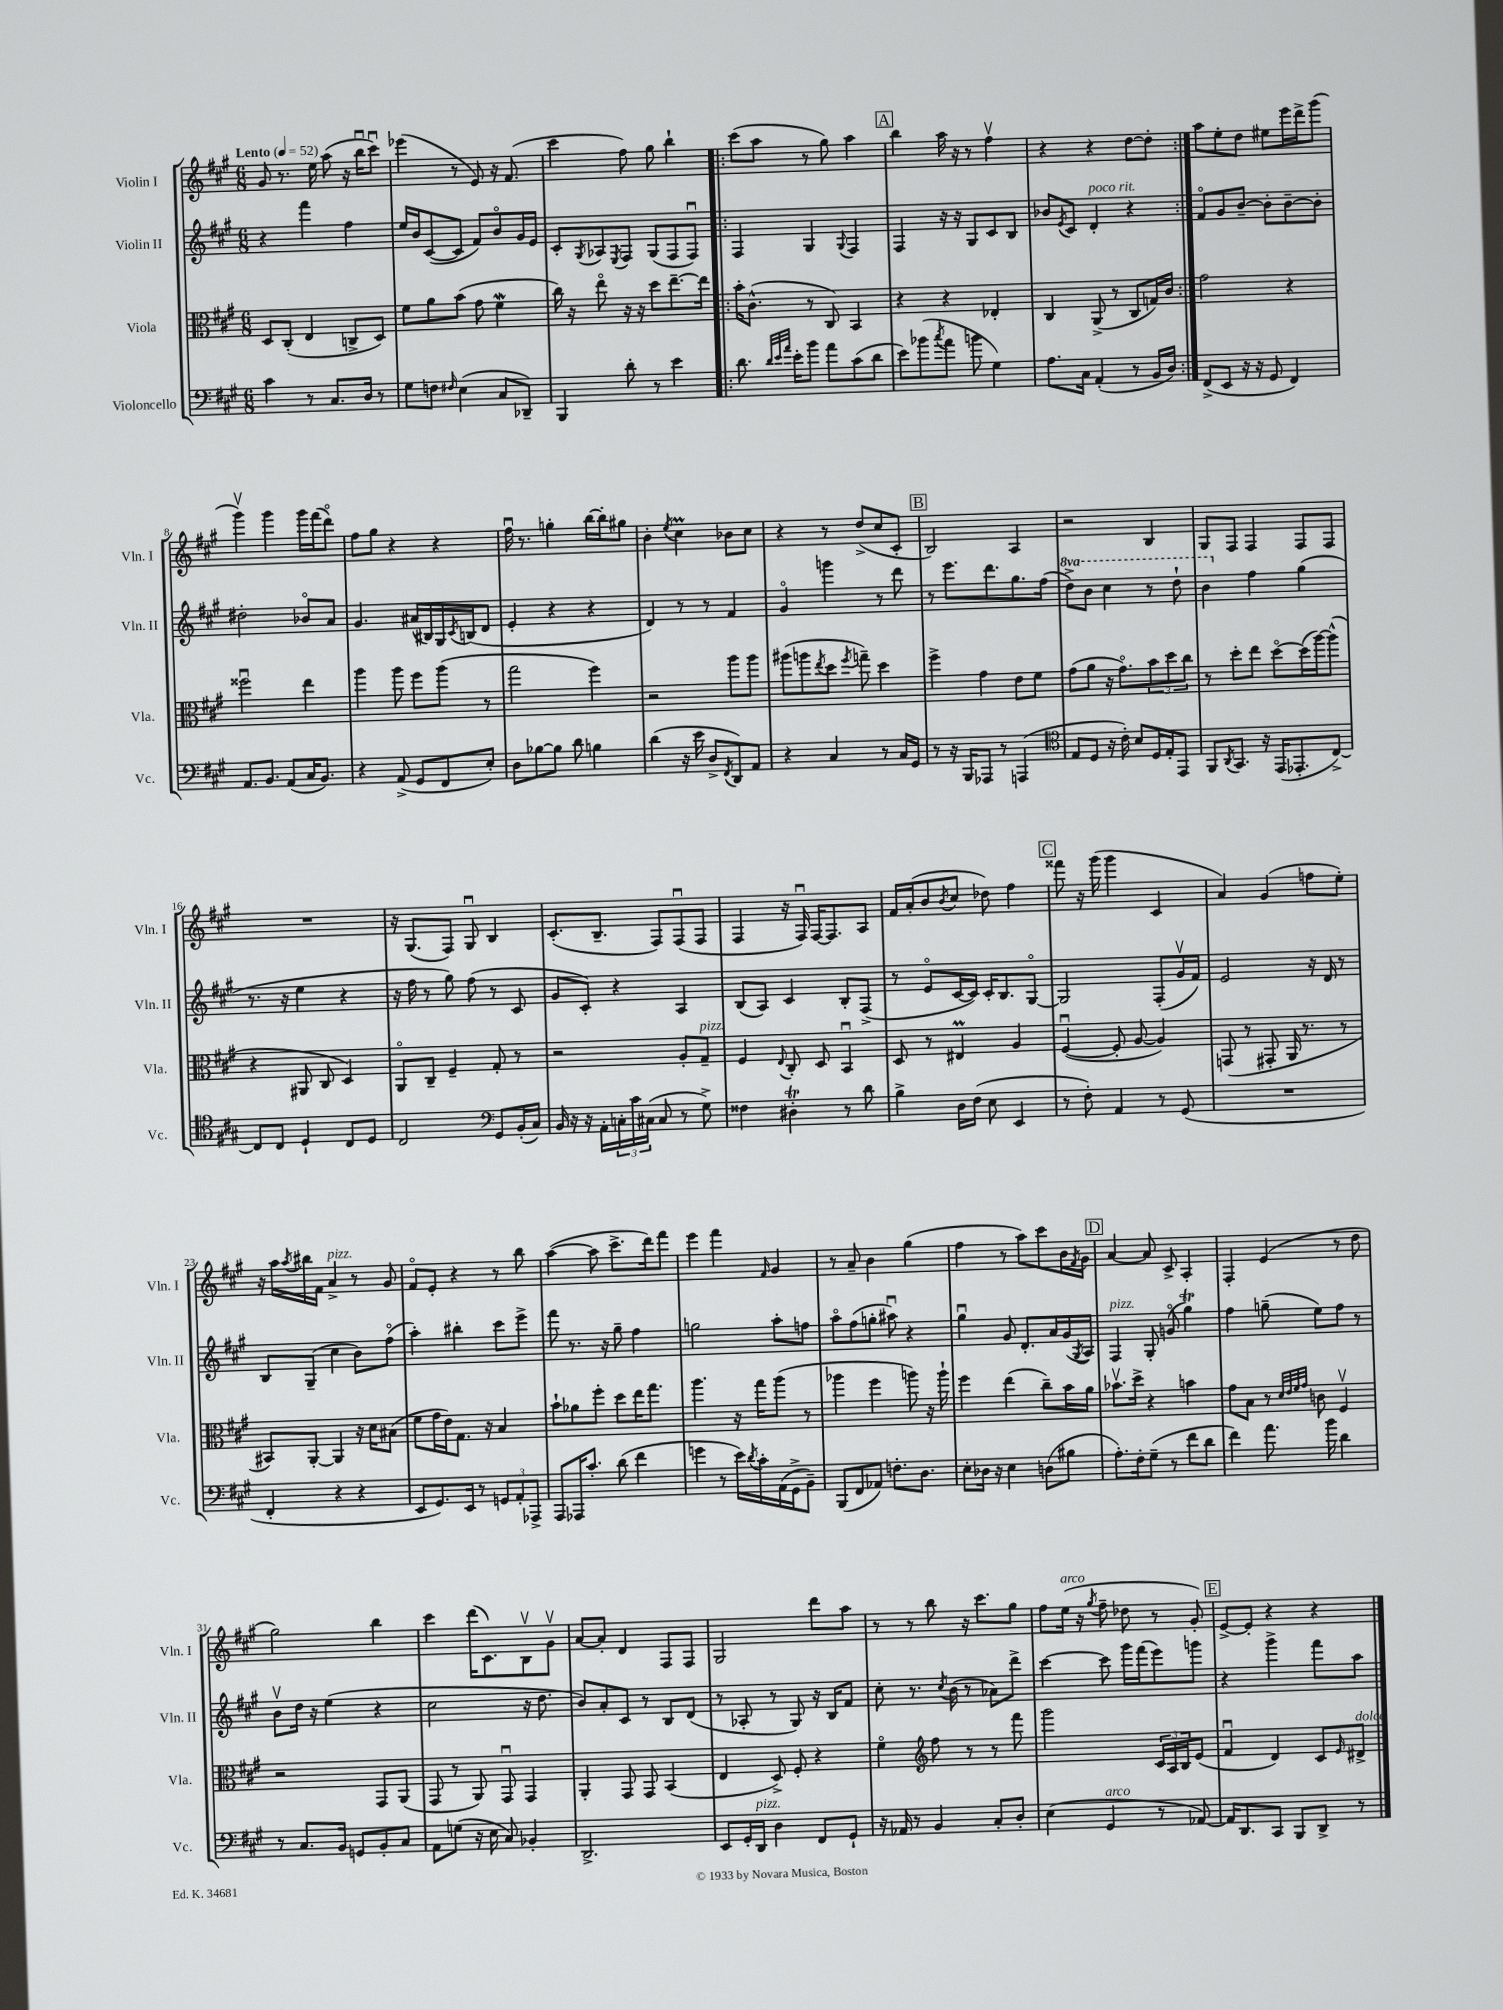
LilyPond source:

<<
\new StaffGroup <<
\new Staff = "s0" \with { instrumentName = "Violin I" shortInstrumentName = "Vln. I" } {
    \clef treble \key a \major \numericTimeSignature \time 6/8 \tempo "Lento" 4 = 52
    gis'8 r8. e''16 a''8( r16 b''16\downbow cis'''8\downbow) |
    ees'''4( r8 e'8) r16 fis'8.( |
    cis'''4 fis''8) gis''8 b''4-! |
    \repeat volta 2 { cis'''8( a''8 r8 gis''8) a''4 |
    \mark \markup { \box "A" } b''4 a''16 r16 r8 fis''4\upbow |
    r4 r4 d''8~ d''8-. | }
    a''8 e''8-. d''8 eis''8 e'''16 d'''16-> gis'''8( |
    gis'''4\upbow) gis'''4 gis'''16 fis'''16( d'''8\flageolet) |
    fis''8 gis''8 r4 r4 |
    fis''16\downbow r8. g''4-. b''16~ b''16-. gis''8 |
    b'4-. \acciaccatura { e''8 } cis''4\prall bes'8 cis''8 |
    r4 r8 d''8->( cis''8 cis'8-. |
    \mark \markup { \box "B" } b2) a4 |
    r2 b4 |
    gis8 fis8 fis4 fis8 fis8 |
    R2. |
    r16 gis8.( fis8) gis8\downbow b4 |
    cis'8.-.( b8.-- fis8) fis8\downbow( fis8 |
    fis4 r16 fis16\downbow) fis16~ fis8. a8 |
    fis'16 a'16-.( b'8 \acciaccatura { b'8 } cis''8 des''8) fis''4 |
    \mark \markup { \box "C" } fisis'''8 r16 gis'''16( gis'''4 cis'4 |
    a'4) gis'4( f''8 e''8-.) |
    r16 a''16 \acciaccatura { a''8 } bis''16 fis'16 a'4->^\markup { \italic "pizz." } r8 gis'8 |
    fis'8\flageolet e'8-. r4 r8 b''8 |
    a''4~( a''8 cis'''8.-> d'''16) fis'''8 |
    e'''4 fis'''4 \grace { fis'16 } gis'4 |
    r8 a'8-- b'4 gis''4( |
    fis''4 r8 a''8) cis'''8 b'16 \acciaccatura { fis'8 } gis'16 |
    \mark \markup { \box "D" } a'4~ a'8 cis'8-> a4-. |
    fis4-. e'4( r8 d''8 |
    gis''2) b''4 |
    cis'''4 d'''16( cis'8.) b8\upbow gis'8\upbow |
    a'8~ a'8-. d'4 fis8 fis8 |
    gis2 d'''8 a''8 |
    r8 r8 b''8 r16 cis'''8. gis''8 |
    fis''8 e''16^\markup { \italic "arco" }( r16 \acciaccatura { gis''8 } fis''8-- des''8 r8 gis'8-.) |
    \mark \markup { \box "E" } e'8~-> e'8-. r4 r4 \bar "|." |
}
\new Staff = "s1" \with { instrumentName = "Violin II" shortInstrumentName = "Vln. II" } {
    \clef treble \key a \major \numericTimeSignature \time 6/8 \set Staff.ottavationMarkups = #ottavation-simple-ordinals
    r4 fis'''4 fis''4 |
    e''16 b'16 cis'8~( cis'8 fis'8) b'8\flageolet gis'16 e'16 |
    cis'8-. \acciaccatura { gis8 } aes8 \acciaccatura { e8 } fis8 gis8( fis8 fis8\downbow) |
    \repeat volta 2 { fis4 gis4 \appoggiatura { gis8 } fis4 |
    \mark \markup { \box "A" } fis4 r16 r16 gis8 cis'8 b8 |
    bes'8 \acciaccatura { e'8 } cis'8 d'4-.^\markup { \italic "poco rit." } r4 | }
    fis'8\flageolet gis'8 b'8~-- b'8-. b'8~-- b'8-. |
    dis''2-. bes'8\flageolet a'8 |
    gis'4. ais'16( bis16) gis16 \acciaccatura { cis'8 } b16( d'8 |
    e'4-. r4 r4 |
    d'4) r8 r8 fis'4 |
    gis'4\flageolet g'''4 r8 d'''8 |
    \mark \markup { \box "B" } r8 e'''8. d'''8. gis''8. fis''16( |
    \ottava #1 d'''8->) b''8 cis'''4 r8 d'''8-! |
    b''4 \ottava #0 fis''4 gis''4( |
    r8. r16 e''4 r4 |
    r16 fis''16 r8 gis''8) fis''8( r8 cis'8 |
    gis'8 cis'8-.) r4 a4 |
    b8( a8) cis'4 b8-. fis8->( |
    r8 e'8\flageolet cis'16~ cis'16) cis'16-. b8. gis8~\flageolet |
    \mark \markup { \box "C" } gis2 fis8-.( gis'16\upbow fis'16) |
    e'2 r16 d'16 r8 |
    b8 gis8--( cis''4 b'8) fis''8\flageolet( |
    a''4-.) bis''4-. cis'''8 e'''8-> |
    fis'''8 r8. r16 gis''8-- fis''4 |
    g''2 a''8-. f''8 |
    a''8\flageolet fis''8( g''8-. ais''8\downbow) r4 |
    gis''4\downbow gis'8 d'8.-. a'16 gis'16( \acciaccatura { gis8 } a16) |
    \mark \markup { \box "D" } fis4^\markup { \italic "pizz." } gis8-. g'8\flageolet( gis''4\trill) |
    fis''4 g''8--( e''8) fis''8 r8 |
    b'8\upbow d''16 r16 e''4( r4 |
    cis''2 r16 d''8. |
    b'8) a'8-. cis'8 r8 b8 d'8( |
    r8 aes8-. r8 gis8) r16 b16 fis'8 |
    cis''8-. r8. \acciaccatura { cis''8 } b'16( r8 aes'8) d'''8-> |
    cis'''4~ cis'''8 gis'''16 fis'''16( e'''8) g'''8 |
    \mark \markup { \box "E" } r4 gis'''4-> fis'''8 a''8 \bar "|." |
}
\new Staff = "s2" \with { instrumentName = "Viola" shortInstrumentName = "Vla." } {
    \clef alto \key a \major \numericTimeSignature \time 6/8
    d8 cis8-.( e4 c8-> d8) |
    fis'8 a'8 b'8( gis'8 fis'4\mordent |
    cis''16) r16 e''8\flageolet r16 r16 d''8 e''8.~-- e''16 |
    \repeat volta 2 { b'16-. cis'8.-^( r8 cis8) b,4 |
    \mark \markup { \box "A" } r4 r4 ees4-. |
    cis4 a,8->( r8 cis8 g16) cis'16 | }
    gis'2 r4 |
    fisis''2\downbow e''4 |
    a''4 a''8 fis''8 a''8( r8 |
    gis''2 fis''4) |
    r2 a''8 a''8 |
    ais''8( a''8 \acciaccatura { e''8 } d''8 \acciaccatura { fis''8 } g''8--) d''4 |
    \mark \markup { \box "B" } fis''4-> gis'4 e'8 fis'8 |
    gis'8( a'8 r16 gis'8.\flageolet) \tuplet 3/2 { b'8 d''8 cis''8 } |
    r8 d''8-. e''8 d''8~\flageolet d''16( a''16~) a''8-^( |
    r4 ais,8 cis8 d4) |
    a,8\flageolet cis8-- fis4-- gis8-. r8 |
    r2 a8-. gis8--^\markup { \italic "pizz." } |
    fis4 \appoggiatura { e8 } cis8-. d8 b,4\downbow |
    d8 r8 eis4\prall a4 |
    \mark \markup { \box "C" } fis4~\downbow( fis8-. a8~ a4) |
    g,8( r8 gis,8-. a,16 r8. r8 |
    bis,8) a,8~-. a,4 r16 d'16 bis8( |
    fis'8 gis'16 e'16) gis8. r16 b4 |
    b'8-! aes'8 fis''8-. d''8 e''16 gis''8. |
    a''4. r16 gis''16 a''8( r8 |
    aes''4 fis''4 a''8) r16 a''16-! |
    fis''4 e''4( cis''8--) b'16 a'16 |
    \mark \markup { \box "D" } bes'8.\upbow d''16-> r4 b'4 |
    gis'8 b8 r8 \grace { d'32 e'32 fis'32 gis'32 } c'8 fis4\upbow |
    r2 gis,8 a,8( |
    gis,8 r8 a,8) gis,8\downbow gis,4 |
    a,4-. gis,8 gis,8 b,4( |
    e4 d8->) fis8-. r4 |
    fis'4\flageolet \clef treble fis''8 r8 r8 fis'''8 |
    gis'''2 \tuplet 3/2 { cis'16 a16 b16 } e'8( |
    \mark \markup { \box "E" } fis'4\downbow d'4) cis'8 \grace { e'16 } dis'8->^\markup { \italic "dolce" } \bar "|." |
}
\new Staff = "s3" \with { instrumentName = "Violoncello" shortInstrumentName = "Vc." } {
    \clef bass \key a \major \numericTimeSignature \time 6/8
    cis'4 r8 cis8. d16 r8 |
    gis8 f8 \grace { fis16 } e4( cis8 des,8--) |
    b,,4 d'8-. r8 e'4 |
    \repeat volta 2 { d'8. \grace { d'32 e'32 a'32 } e'16-. b'8 a'8 cis'8( d'8 |
    \mark \markup { \box "A" } e'8) bes'8( \acciaccatura { cis''8 } a'8 b'8 gis4) |
    a8. cis16 a,4-.( r8 b,16 d16) | }
    fis,8->( e,8 r16 r16 gis,8 fis,4) |
    a,8. b,8. a,8( cis16 b,8.) |
    r4 a,8->( gis,8 fis,8 e8-.) |
    d8 bes8~ bes8 d'8 b4 |
    d'4( r16 e'16 d8-> \acciaccatura { fis,8 } d,8) a,8 |
    r4 cis4 r8 cis16 gis,16 |
    \mark \markup { \box "B" } r8 r16 b,,16 aes,,8 r8 a,,4( |
    \clef tenor e8 d8 r16 cis'16-.) b8 d16 e16-. e,8 |
    fis,8 \acciaccatura { a,8 } gis,8. r16 e,16( ees,8.-. cis8~->) |
    cis8 cis8 d4-! cis8 d8 |
    cis2 \clef bass gis,8 b,16-.( cis16) |
    b,16 r16 r16 a,16-. \tuplet 3/2 { c16-. cis'16 cis16( } cis8 r8 gis8->) |
    fisis4 dis4-.\trill r8 d'8 |
    b4-> d16 fis16( e8 e,4 |
    \mark \markup { \box "C" } r8 fis8-.) a,4 r8 gis,8( |
    R2. |
    fis,4-. r4 r4 |
    e,8 gis,8.) e,16 r8 \tuplet 3/2 { g,8 a,8-. aes,,8-> } |
    a,,8 aes,,16 cis'8.-. d'8( fis'4 |
    g'4 r8 e'16) \acciaccatura { d'8 } cis'16-. a,16( gis,16-> b,8--) |
    b,,8( fis,8 aes,8) f8.-. d8. |
    e8-. des16 r16 e4 d8( bis8 |
    \mark \markup { \box "D" } a8.-.) fis16-. gis8--( r8 fis'8 d'8 |
    fis'4) a'8. b'16 d'4 |
    r8 cis8. b,16 g,8 b,8-. cis8 |
    a,8 g8( r16 e16 cis8) bes,4-. |
    d,2.-> |
    e,8 gis,16-. d,16^\markup { \italic "pizz." } d4 fis,8 gis,8-! |
    r16 aes,16 r8 b,4 cis8-. d8-. |
    e4( gis,4^\markup { \italic "arco" } r8 aes,8~) |
    \mark \markup { \box "E" } aes,16 d,8. cis,8 b,,8 d,8-> r8 \bar "|." |
}
>>
>>
